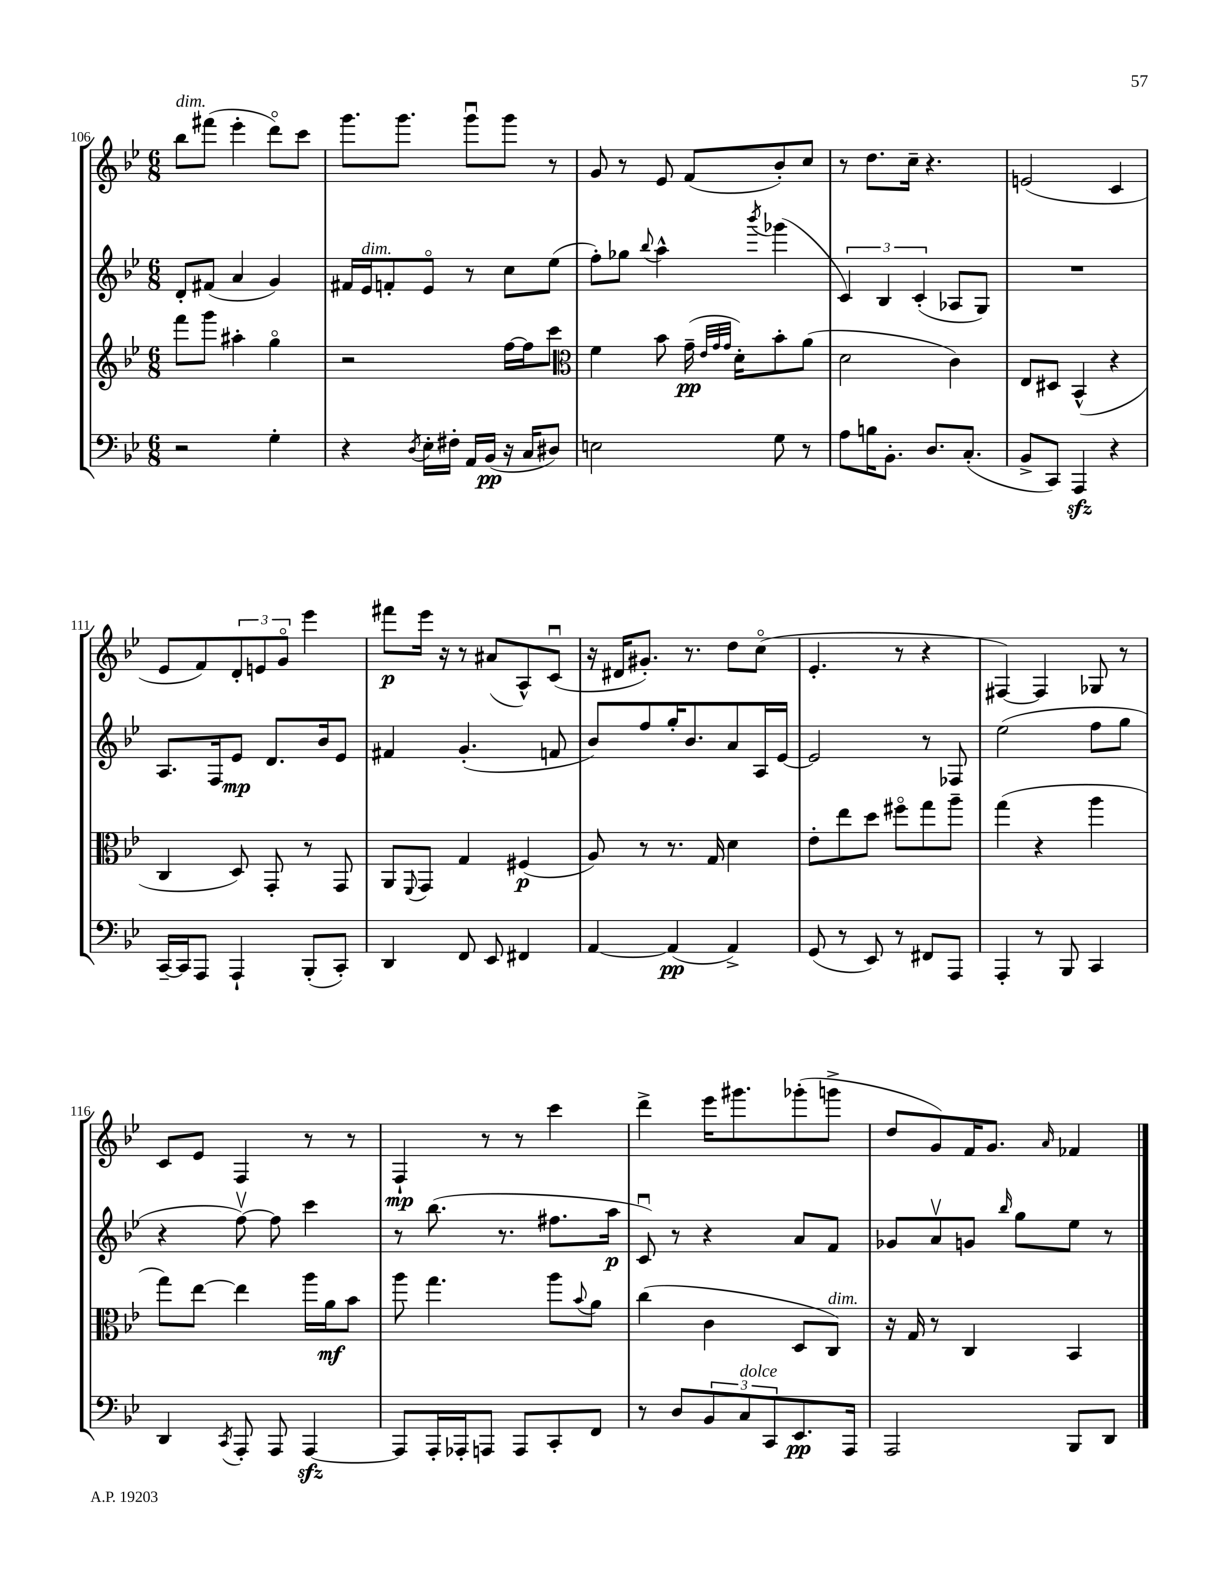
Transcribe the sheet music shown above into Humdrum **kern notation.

**kern	**dynam	**kern	**dynam	**kern	**dynam	**kern	**dynam
*part4	*part4	*part3	*part3	*part2	*part2	*part1	*part1
*staff4	*staff4	*staff3	*staff3	*staff2	*staff2	*staff1	*staff1
*clefF4	*	*clefG2	*	*clefG2	*	*clefG2	*
*k[b-e-]	*	*k[b-e-]	*	*k[b-e-]	*	*k[b-e-]	*
*M6/8	*	*M6/8	*	*M6/8	*	*M6/8	*
=106	=106	=106	=106	=106	=106	=106	=106
!	!	!	!	!	!	!LO:TX:a:i:t=dim.	!
2r	.	8fff\L	.	8d'/L	.	8bb-\L	.
.	.	8ggg\J	.	(8f#X/J	.	(8fff#X\J	.
.	.	4aa#X'\	.	4a/	.	4eee-'\	.
4G'\	.	4gg\	.	4g/)	.	8ddd\L)	.
.	.	.	.	.	.	8ccc\J	.
=107	=107	=107	=107	=107	=107	=107	=107
4r	.	2r	.	16f#X/LL	.	8.ggg\L	.
!	!	!	!	!LO:TX:a:i:t=dim.	!	!	!
.	.	.	.	16e-/J	.	.	.
.	.	.	.	8fn'/	.	.	.
.	.	.	.	.	.	8.ggg\J	.
8qD/	.	.	.	.	.	.	.
16E-'\LL	.	.	.	8e-/J	.	.	.
16F#X'\JJ	.	.	.	.	.	.	.
16AA/LL	.	.	.	8r	.	8gggu\L	.
(16BB-/JJ	pp	.	.	.	.	.	.
16r	.	[16ff\LL	.	8cc\L	.	8ggg\J	.
16C/KL	.	16ff\J]	.	.	.	.	.
8D#X/J)	.	8ccc\J	.	(8ee-\J	.	8r	.
=108	=108	=108	=108	=108	=108	=108	=108
*	*	*clefC3	*	*	*	*	*
2En\	.	4f\	.	8ff'\L)	.	8g/	.
.	.	.	.	8gg-X\J	.	8r	.
.	.	.	.	8qqbb-/	.	.	.
.	.	8b-\	.	4aa^^\	.	8e-/	.
.	.	(16g~\	pp	.	.	(8f/L	.
.	.	32qqe-/LLL	.	.	.	.	.
.	.	32qqg/	.	.	.	.	.
.	.	32qqg/JJJ	.	.	.	.	.
.	.	16d'\KL)	.	.	.	.	.
.	.	.	.	8qbbb-/	.	.	.
8G\	.	8b-'\	.	(4ggg-X\	.	8b-'/)	.
8r	.	(8a\J	.	.	.	8cc/J	.
=109	=109	=109	=109	=109	=109	=109	=109
8A\L	.	2d\	.	6c/)	.	8r	.
16Bn\K	.	.	.	.	.	8.dd\L	.
.	.	.	.	6B-/	.	.	.
8.BB-'\J	.	.	.	.	.	.	.
.	.	.	.	.	.	16cc~\Jk	.
.	.	.	.	(6c'/	.	.	.
8.D/L	.	.	.	.	.	4.r	.
.	.	4c\)	.	8A-X/L	.	.	.
(8.C'/J	.	.	.	.	.	.	.
.	.	.	.	8G/J)	.	.	.
=110	=110	=110	=110	=110	=110	=110	=110
8BB-^/L	.	8E-/L	.	2.r	.	(2en/	.
8CC/J)	.	8D#X/J	.	.	.	.	.
4AAAzz/	.	(4BB-^^/	.	.	.	.	.
4r	.	4r	.	.	.	4c/	.
!!LO:LB:g=z
=111	=111	=111	=111	=111	=111	=111	=111
[16CC~/LL	.	4C/	.	8.A/L	.	8e-/L	.
16CC/J]	.	.	.	.	.	.	.
8AAA/J	.	.	.	.	.	8f/)	.
.	.	.	.	16F/k	.	.	.
4AAA`/	.	8D/)	.	8e-/J	mp	12d'/	.
.	.	.	.	.	.	12en/	.
.	.	8GG'/	.	8.d/L	.	.	.
.	.	.	.	.	.	12g/J	.
(8BBB-'/L	.	8r	.	.	.	4eee-\	.
.	.	.	.	16b-/k	.	.	.
8CC'/J)	.	8GG/	.	8e-/J	.	.	.
=112	=112	=112	=112	=112	=112	=112	=112
4DD/	.	8AA/L	.	4f#X/	.	8fff#X\L	p
.	.	8qqFF/	.	.	.	.	.
.	.	8GG/J	.	.	.	16eee-\Jk	.
.	.	.	.	.	.	16r	.
8FF/	.	4G/	.	(4.g'/	.	8r	.
8EE-/	.	.	.	.	.	(8a#X/L	.
4FF#X/	.	(4F#X/	p	.	.	8A^^/)	.
.	.	.	.	8fn/	.	(8cu/J	.
=113	=113	=113	=113	=113	=113	=113	=113
[4AA/	.	8A/)	.	8b-/L)	.	16r	.
.	.	.	.	.	.	16d#X/KL	.
.	.	8r	.	8ff/	.	8.g#X'/J)	.
(4AA/]	pp	8.r	.	16gg'/K	.	.	.
.	.	.	.	8.b-/	.	8.r	.
.	.	16G/	.	.	.	.	.
4AA^/)	.	4d\	.	8a/	.	8dd\L	.
.	.	.	.	16A/L	.	(8cc\J	.
.	.	.	.	[16e-/JJ	.	.	.
=114	=114	=114	=114	=114	=114	=114	=114
(8GG/	.	8e-'\L	.	2e-/]	.	4.e-'/	.
8r	.	8ee-\	.	.	.	.	.
8EE-/)	.	8dd\J	.	.	.	.	.
8r	.	8ff#X\L	.	.	.	8r	.
8FF#X/L	.	8gg\	.	8r	.	4r	.
8AAA/J	.	8aa~\J	.	8F-X/	.	.	.
=115	=115	=115	=115	=115	=115	=115	=115
4AAA'/	.	(4gg\	.	(2ee-\	.	[4F#X/)	.
8r	.	4r	.	.	.	4F#/]	.
8BBB-/	.	.	.	.	.	.	.
4CC/	.	4aa\	.	8ff\L	.	8G-X/	.
.	.	.	.	8gg\J	.	8r	.
!!LO:LB:g=z
=116	=116	=116	=116	=116	=116	=116	=116
4DD/	.	8gg\L)	.	4r	.	8c/L	.
.	.	[8ee-\J	.	.	.	8e-/J	.
8qCC/	.	.	.	.	.	.	.
8AAA'/	.	4ee-\]	.	[8ffv\)	.	4F/	.
8AAA/	.	.	.	8ff\]	.	.	.
[4AAAzz/	.	16aa\LL	.	4ccc\	.	8r	.
.	.	16a\J	mf	.	.	.	.
.	.	8b-\J	.	.	.	8r	.
=117	=117	=117	=117	=117	=117	=117	=117
8AAA/L]	.	8aa\	.	8r	.	4F`/	mp
16AAA'/L	.	4.gg\	.	(8.bb-\	.	.	.
16AAA-X'/J	.	.	.	.	.	.	.
8AAAn/J	.	.	.	.	.	8r	.
.	.	.	.	8.r	.	.	.
8AAA/L	.	.	.	.	.	8r	.
8CC'/	.	8aa\L	.	8.ff#X\L	.	4ccc\	.
.	.	8qqb-/	.	.	.	.	.
8FF/J	.	8a\J	.	.	.	.	.
.	.	.	.	16aa\Jk	p	.	.
=118	=118	=118	=118	=118	=118	=118	=118
8r	.	(4cc\	.	8cu/)	.	4ddd^\	.
8D/L	.	.	.	8r	.	.	.
12BB-/	.	4c\	.	4r	.	16eee-\KL	.
.	.	.	.	.	.	8.ggg#X\	.
!LO:TX:a:i:t=dolce	!	!	!	!	!	!	!
12C/	.	.	.	.	.	.	.
12CC/	.	.	.	.	.	.	.
8.EE-/	pp	8D/L	.	8a/L	.	(8ggg-X'\	.
!	!	!LO:TX:a:i:t=dim.	!	!	!	!	!
.	.	8C/J)	.	8f/J	.	8gggn^\J	.
16AAA/Jk	.	.	.	.	.	.	.
=119	=119	=119	=119	=119	=119	=119	=119
2AAA/	.	16r	.	8g-X/L	.	8dd/L	.
.	.	16G/	.	.	.	.	.
.	.	8r	.	8av/	.	8g/)	.
.	.	4C/	.	8gn/J	.	16f/K	.
.	.	.	.	.	.	8.g/J	.
.	.	.	.	16qqbb-/	.	.	.
.	.	.	.	8gg\L	.	.	.
.	.	.	.	.	.	16qqa/	.
8BBB-/L	.	4BB-/	.	8ee-\J	.	4f-X/	.
8DD/J	.	.	.	8r	.	.	.
==	==	==	==	==	==	==	==
*-	*-	*-	*-	*-	*-	*-	*-
